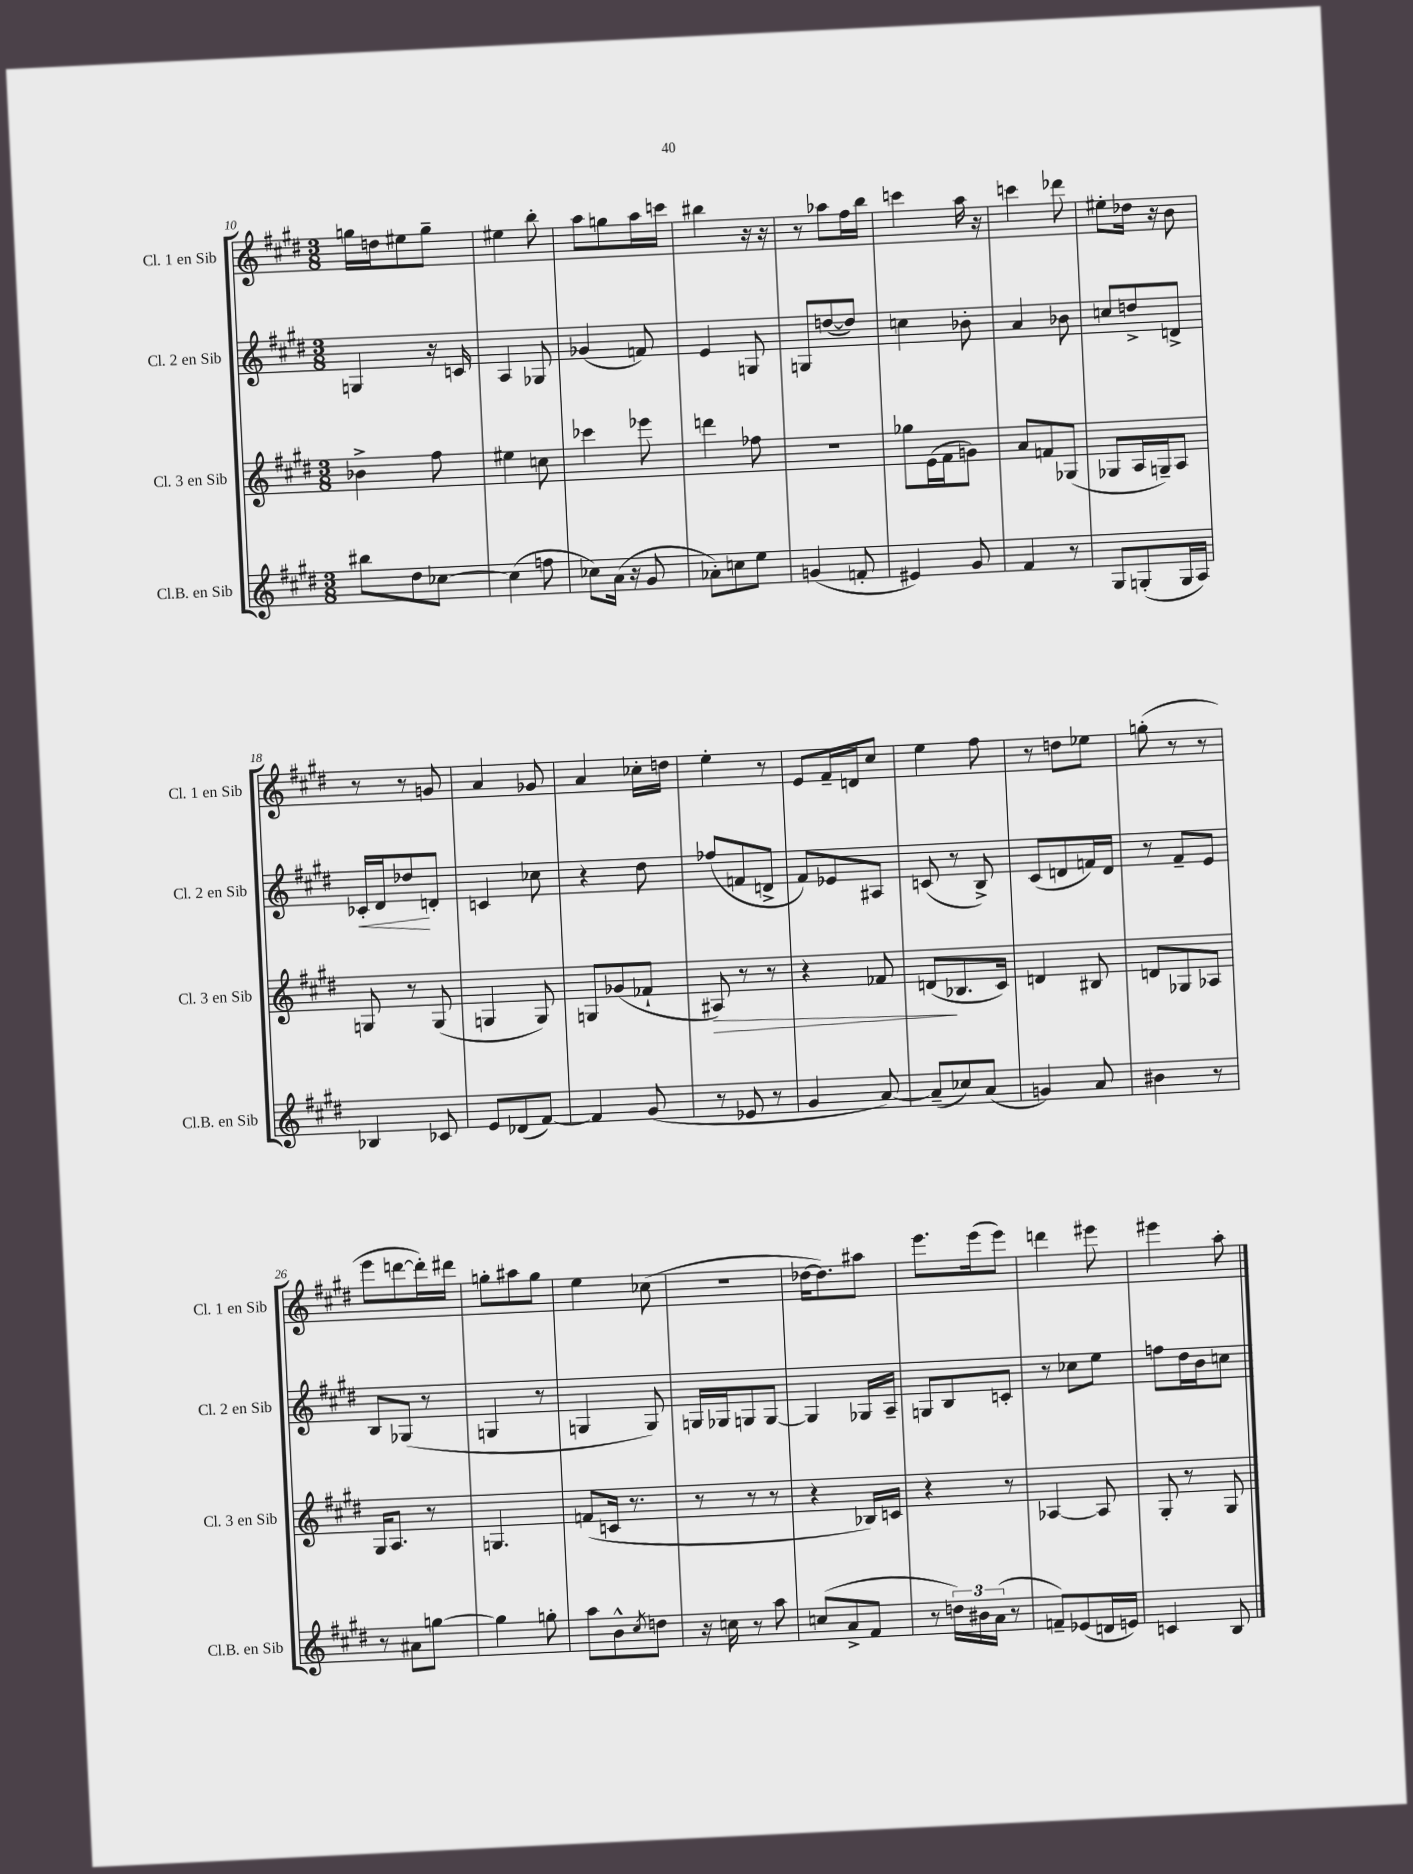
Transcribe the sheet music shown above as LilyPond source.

<<
\new StaffGroup <<
\new Staff = "s0" \with { instrumentName = "Cl. 1 en Sib" shortInstrumentName = "Cl. 1 en Sib" } {
    \clef treble \key e \major \numericTimeSignature \time 3/8
    g''16 d''16 eis''8 g''8-- |
    eis''4 b''8-. |
    a''8 g''8 a''16 c'''16 |
    bis''4 r16 r16 |
    r8 aes''8 fis''16 b''16 |
    c'''4 a''16 r16 |
    c'''4 des'''8 |
    eis''8-. des''16 r16 b'8 |
    r8 r8 g'8 |
    a'4 ges'8 |
    a'4 ces''16-. d''16 |
    e''4-. r8 |
    e'8 fis'16-- d'16 cis''8 |
    e''4 fis''8 |
    r8 d''8 ees''8 |
    g''8-.( r8 r8 |
    e'''8 d'''8~ d'''16-.) dis'''16 |
    g''8-. ais''8 g''8 |
    e''4 ces''8( |
    R4. |
    des''16~ des''8.) ais''8 |
    e'''8. e'''16( e'''8) |
    d'''4 eis'''8 |
    eis'''4 a''8-. \bar "|." |
}
\new Staff = "s1" \with { instrumentName = "Cl. 2 en Sib" shortInstrumentName = "Cl. 2 en Sib" } {
    \clef treble \key e \major \numericTimeSignature \time 3/8
    g4 r16 c'16 |
    a4 ges8 |
    ges'4( f'8) |
    e'4 g8 |
    g8 d''8~( d''8) |
    c''4 bes'8-. |
    a'4 bes'8 |
    c''8 d''8-> d'8-> |
    ces'16-.\< dis'16 des''8\! d'8-. |
    c'4 ces''8 |
    r4 dis''8 |
    fes''8( f'8 d'8-> |
    fis'8) ees'8 ais8 |
    c'8( r8 b8->) |
    cis'8( d'8 f'16) d'16 |
    r8 fis'8-- e'8 |
    b8 ges8( r8 |
    g4 r8 |
    g4 g8) |
    g16 ges16 g8 g8~ |
    g4 ges16 a16-- |
    g8 b8 c'8-. |
    r8 ces''8 e''8 |
    f''8 dis''16 b'16 c''8 \bar "|." |
}
\new Staff = "s2" \with { instrumentName = "Cl. 3 en Sib" shortInstrumentName = "Cl. 3 en Sib" } {
    \clef treble \key e \major \numericTimeSignature \time 3/8
    bes'4-> fis''8 |
    eis''4 c''8 |
    ces'''4 ees'''8 |
    d'''4 fes''8 |
    R4. |
    ges''8 e'16( fis'16 g'8) |
    a'8 f'8 ges8( |
    ges8 a16 g16--) a8 |
    g8 r8 g8( |
    g4 g8) |
    g8 ges'8( fes'8-! |
    ais8\>) r8 r8 |
    r4 fes'8 |
    d'8\!( bes8. cis'16) |
    d'4 bis8 |
    d'8 ges8 aes8 |
    gis16 a8. r8 |
    g4. |
    f'8( c'16 r8. |
    r8 r8 r8 |
    r4 bes16) c'16 |
    r4 r8 |
    aes4~ aes8 |
    gis8-. r8 gis8 \bar "|." |
}
\new Staff = "s3" \with { instrumentName = "Cl.B. en Sib" shortInstrumentName = "Cl.B. en Sib" } {
    \clef treble \key e \major \numericTimeSignature \time 3/8
    bis''8 dis''8 ces''8~ |
    ces''4( f''8 |
    ces''8) a'16( r16 gis'8 |
    aes'8-.) c''8 e''8 |
    g'4( f'8-. |
    eis'4) gis'8 |
    fis'4 r8 |
    gis8 g8-.( g16 a16) |
    bes4 ces'8 |
    e'8 des'8( fis'8~) |
    fis'4 gis'8( |
    r8 ees'8 r8 |
    gis'4 a'8~) |
    a'8--( ces''8) a'8( |
    g'4) a'8 |
    bis'4 r8 |
    r8 ais'8 g''8~ |
    g''4 g''8-. |
    a''8 b'8-^ \acciaccatura { cis''8 } d''8 |
    r16 c''16 r8 a''8 |
    c''8( a'8-> fis'8 |
    r8 \tuplet 3/2 { d''16) bis'16 a'16( } r8 |
    f'8--) ees'8( d'16 e'16) |
    c'4 b8 \bar "|." |
}
>>
>>
\layout { \context { \Score currentBarNumber = #10 } }
